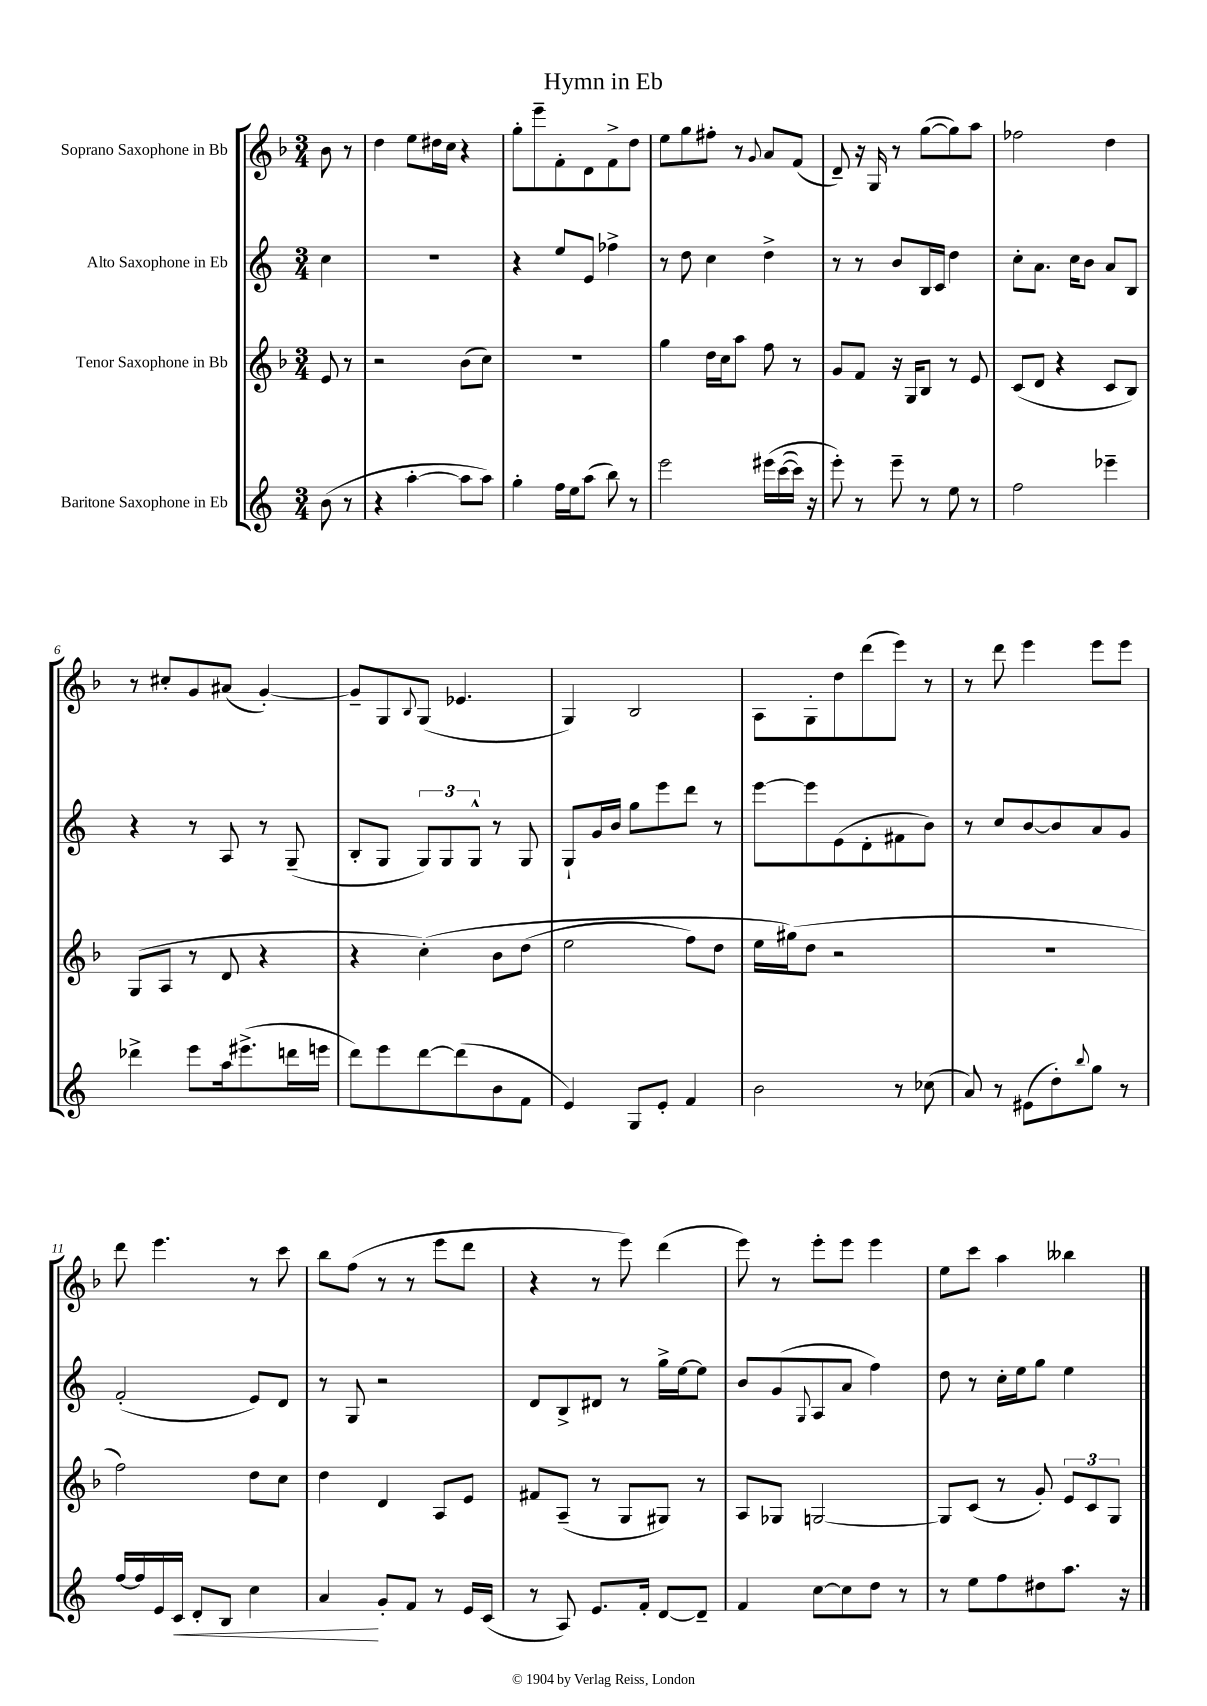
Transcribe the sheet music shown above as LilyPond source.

\header { title = "Hymn in Eb" }
<<
\new StaffGroup <<
\new Staff = "s0" \with { instrumentName = "Soprano Saxophone in Bb" } {
    \clef treble \key f \major \numericTimeSignature \time 3/4 \partial 4
    bes'8 r8 |
    d''4 e''8 dis''16 c''16 r4 |
    g''8-. e'''8-- f'8-. d'8 f'8-> d''8 |
    e''8 g''8 fis''8-. r8 \appoggiatura { g'8 } a'8 f'8( |
    d'8--) r16 g16 r8 g''8~( g''8) a''8 |
    fes''2 d''4 |
    r8 cis''8-. g'8 ais'8( g'4~-.) |
    g'8-- g8 \appoggiatura { bes8 } g8( ees'4. |
    g4) bes2 |
    a8 g8-. d''8 d'''8( e'''8) r8 |
    r8 d'''8 e'''4 e'''8 e'''8 |
    d'''8 e'''4. r8 c'''8 |
    bes''8 f''8( r8 r8 e'''8 d'''8 |
    r4 r8 e'''8) d'''4( |
    e'''8) r8 e'''8-. e'''8 e'''4 |
    e''8 c'''8 a''4 beses''4 \bar "|." |
}
\new Staff = "s1" \with { instrumentName = "Alto Saxophone in Eb" } {
    \clef treble \key c \major \numericTimeSignature \time 3/4 \partial 4
    c''4 |
    R2. |
    r4 e''8 e'8 fes''4-> |
    r8 d''8 c''4 d''4-> |
    r8 r8 b'8 b16 c'16 d''4 |
    c''8-. a'8. c''16 b'8 a'8 b8 |
    r4 r8 a8 r8 g8--( |
    b8-. g8 \tuplet 3/2 { g8) g8 g8-^ } r8 g8 |
    g8-! g'16 b'16 g''8 e'''8 d'''8 r8 |
    e'''8~ e'''8 e'8( d'8-. fis'8 b'8) |
    r8 c''8 b'8~ b'8 a'8 g'8 |
    f'2-.( e'8) d'8 |
    r8 g8 r2 |
    d'8 b8-> dis'8 r8 g''16-> e''16~ e''8 |
    b'8 g'8( \appoggiatura { g8 } a8 a'8 f''4) |
    d''8 r8 c''16-. e''16 g''8 e''4 \bar "|." |
}
\new Staff = "s2" \with { instrumentName = "Tenor Saxophone in Bb" } {
    \clef treble \key f \major \numericTimeSignature \time 3/4 \partial 4
    e'8 r8 |
    r2 bes'8( c''8) |
    R2. |
    g''4 d''16 c''16 a''8 f''8 r8 |
    g'8 f'8 r16 g16 bes8 r8 e'8 |
    c'8( d'8 r4 c'8 bes8) |
    g8( a8 r8 d'8 r4 |
    r4 c''4-.)\( bes'8 d''8( |
    e''2 f''8) d''8 |
    e''16 gis''16(\) d''8 r2 |
    R2. |
    f''2) d''8 c''8 |
    d''4 d'4 a8 e'8 |
    fis'8 a8--( r8 g8 gis8) r8 |
    a8 ges8 g2~ |
    g8 c'8( r8 g'8-.) \tuplet 3/2 { e'8 c'8 g8 } \bar "|." |
}
\new Staff = "s3" \with { instrumentName = "Baritone Saxophone in Eb" } {
    \clef treble \key c \major \numericTimeSignature \time 3/4 \partial 4
    b'8( r8 |
    r4 a''4~-. a''8 a''8) |
    g''4-. f''16 e''16 a''8( b''8) r8 |
    e'''2 eis'''16\( c'''16~( c'''16) r16 |
    e'''8-.\) r8 e'''8-- r8 e''8 r8 |
    f''2 ees'''4-- |
    des'''4-> e'''8 a''16 eis'''8.->( d'''16 e'''16 |
    d'''8) e'''8 d'''8~ d'''8( b'8 f'8 |
    e'4) g8 e'8-. f'4 |
    b'2 r8 ces''8( |
    a'8) r8 eis'8( d''8-.) \appoggiatura { b''8 } g''8 r8 |
    f''16~ f''16 e'16 c'16\< d'8-. b8 c''4 |
    a'4\! g'8-. f'8 r8 e'16 c'16( |
    r8 a8) e'8. f'16-. d'8~ d'8-- |
    f'4 c''8~ c''8 d''8 r8 |
    r8 e''8 f''8 dis''8 a''8. r16 \bar "|." |
}
>>
>>
